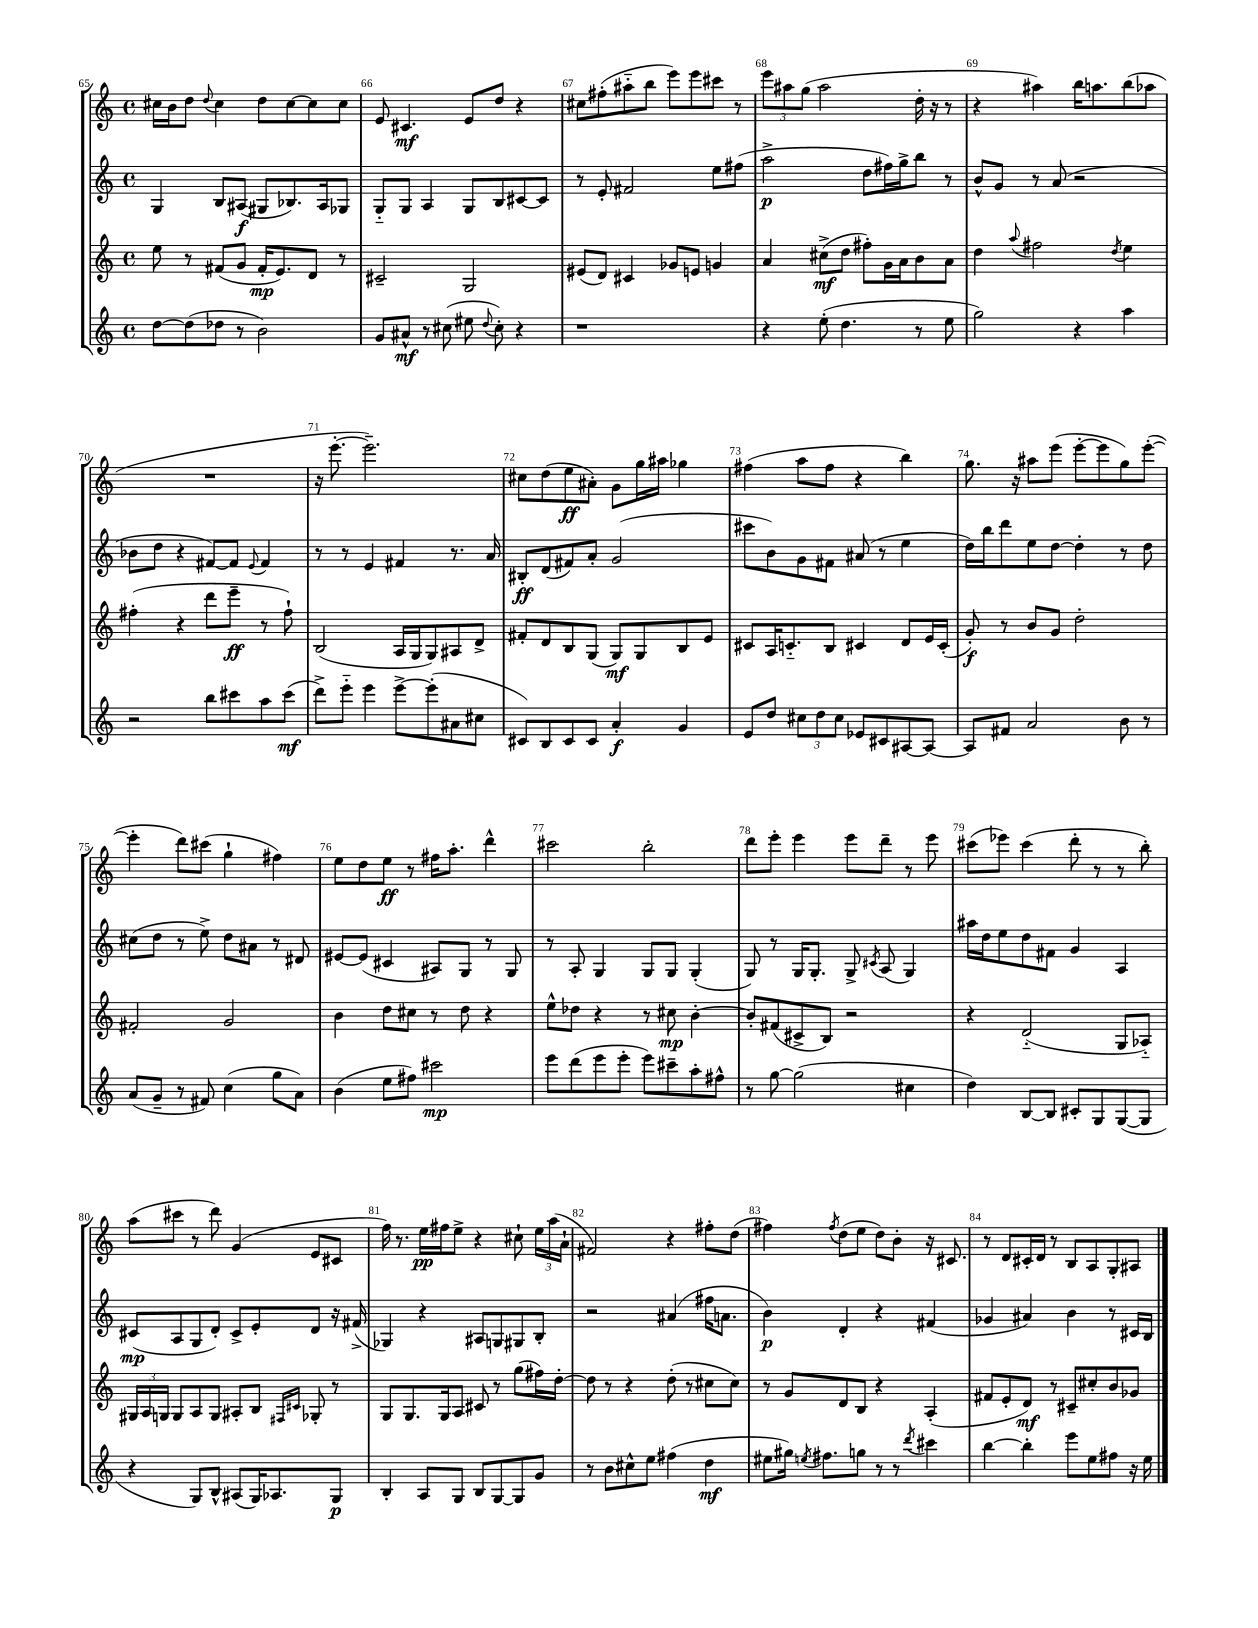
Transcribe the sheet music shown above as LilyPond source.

<<
\new StaffGroup <<
\new Staff = "s0" {
    \clef treble \key c \major \defaultTimeSignature \time 4/4
    \autoBeamOff cis''16[ b'16 d''8] \appoggiatura { d''8 } cis''4 d''8[ cis''8~ cis''8 cis''8] |
    e'8 cis'4.\mf e'8[ d''8] r4 |
    cis''8[ fis''8-.( ais''8-_ b''8] e'''8[) e'''8 cis'''8] r8 |
    \tuplet 3/2 { e'''8[ ais''8 g''8]( } ais''2 d''16-. r16 r8 |
    r4 ais''4) b''16[ a''8. b''8( aes''8] |
    R1 |
    r16 e'''8.~-. e'''2.--) |
    cis''8[ d''8( e''8\ff ais'8]-.) g'8[ g''16 ais''16] ges''4 |
    fis''4( a''8[ fis''8] r4 b''4) |
    g''8. r16 ais''8[ e'''8]( e'''8[~-. e'''8 g''8) e'''8]~-.( |
    e'''4-. d'''8[) cis'''8]( g''4-! fis''4) |
    e''8[ d''8 e''8]\ff r8 fis''16[ a''8.]-. d'''4-^ |
    cis'''2 b''2-. |
    d'''8[ e'''8]-. e'''4 e'''8[ d'''8]-- r8 e'''8 |
    cis'''8[( ees'''8]) cis'''4( d'''8-. r8 r8 b''8-.) |
    a''8[( cis'''8] r8 d'''8) g'4( e'8[ cis'8] |
    f''16) r8. e''16[\pp fis''16 e''8]-> r4 cis''8-! \tuplet 3/2 { e''16[ a''16( a'16]-! } |
    fis'2) r4 fis''8[-. d''8]( |
    fis''4) \acciaccatura { fis''8 } d''8[( e''8] d''8[) b'8]-. r16 cis'8. |
    r8 d'8[ cis'16-. d'16] r8 b8[ a8 g8-. ais8] \bar "|." |
}
\new Staff = "s1" {
    \clef treble \key c \major \defaultTimeSignature \time 4/4
    \autoBeamOff g4 b8[ ais8]\f( gis8[ bes8.) ais16 ges8] |
    g8[-_ g8] a4 g8[ b8 cis'8~ cis'8] |
    r8 e'8-. fis'2 e''8[ fis''8]( |
    a''2->\p d''8[ fis''16) g''16-> b''8] r8 |
    b'8[-^ g'8] r8 a'8( r2 |
    bes'8[ d''8] r4 fis'8[~) fis'8] \appoggiatura { e'8 } fis'4 |
    r8 r8 e'4 fis'4 r8. a'16 |
    bis8[-.\ff d'8( fis'8) a'8]-. g'2( |
    cis'''8[ b'8) g'8 fis'8] ais'8( r8 e''4 |
    d''16[) b''16 d'''8 e''8 d''8]~ d''4-. r8 d''8 |
    cis''8[( d''8] r8 e''8->) d''8[ ais'8] r8 dis'8 |
    eis'8[~ eis'8]( cis'4 ais8[) g8] r8 g8 |
    r8 a8-. g4 g8[ g8] g4-.( |
    g8) r8 g16[ g8.]-. g8-> \acciaccatura { cis'8 } a8( g4) |
    ais''16[ d''16 e''8 d''8 fis'8] g'4 a4 |
    cis'8[\mp( a8 g8 d'8]-.) cis'8[-> e'8-. d'8] r16 fis'16->( |
    ges4) r4 ais8[ g8 gis8 b8]-. |
    r2 ais'4( fis''16[ a'8.] |
    b'4\p) d'4-. r4 fis'4( |
    ges'4 ais'4) b'4 r8 cis'16[ b16] \bar "|." |
}
\new Staff = "s2" {
    \clef treble \key c \major \defaultTimeSignature \time 4/4
    \autoBeamOff e''8 r8 fis'8[( g'8] fis'16[-.\mp e'8.) d'8] r8 |
    cis'2-- g2 |
    eis'8[( d'8]) cis'4 ges'8[ e'8] g'4 |
    a'4 cis''8[->\mf( d''8] fis''8[-.) g'16 a'16 b'8 a'8] |
    d''4 \appoggiatura { a''8 } fis''2 \acciaccatura { d''8 } e''4 |
    fis''4-.( r4 d'''8[ e'''8]--\ff r8 fis''8-!) |
    b2( a16[ g16 g8) ais8 d'8]-> |
    fis'8[-. d'8 b8 g8]( g8[\mf) g8 b8 e'8] |
    cis'8[ a16 c'8.-_ b8] cis'4 d'8[ e'16 cis'16]-.( |
    g'8-.\f) r8 b'8[ g'8] d''2-. |
    fis'2-. g'2 |
    b'4 d''8[ cis''8] r8 d''8 r4 |
    e''8[-^ des''8] r4 r8 cis''8\mp b'4~-. |
    b'8[-. fis'8( cis'8-> b8]) r2 |
    r4 d'2-_( g8[ aes8]-_) |
    \tuplet 3/2 { gis16[ a16 g16] } g8[ a8 g8] ais8[-. b8] \grace { fis16[ cis'16] } ges8-. r8 |
    g8[ g8. g16 a8] cis'8 r8 g''8[( fis''16) d''16]~-. |
    d''8 r8 r4 d''8-.( r8 cis''8[ cis''8]) |
    r8 g'8[ d'8 b8] r4 a4-.( |
    fis'8[ e'8-. d'8]\mf) r8 cis'8[-- cis''8-. b'8 ges'8] \bar "|." |
}
\new Staff = "s3" {
    \clef treble \key c \major \defaultTimeSignature \time 4/4
    \autoBeamOff d''8[~ d''8( des''8] r8 b'2) |
    g'8[ ais'8]-^\mf r8 cis''8( eis''8 \appoggiatura { d''8 } cis''8-.) r4 |
    r1 |
    r4 e''8-.( d''4. r8 e''8 |
    g''2) r4 a''4 |
    r2 b''8[ cis'''8 a''8 cis'''8]\mf( |
    d'''8[->) e'''8]-_ e'''4 e'''8[~-> e'''8-.( ais'8 cis''8] |
    cis'8[) b8 cis'8 cis'8] a'4-.\f g'4 |
    e'8[ d''8] \tuplet 3/2 { cis''8[ d''8 cis''8] } ees'8[ cis'8 ais8~ ais8]~ |
    ais8[ fis'8] a'2 b'8 r8 |
    a'8[( g'8]-- r8 fis'8) c''4( g''8[ a'8]) |
    b'4( e''8[ fis''8]) cis'''2\mp |
    e'''8[ d'''8( e'''8 e'''8]-. e'''8[) cis'''8-- a''8-. fis''8]-^ |
    r8 g''8~ g''2( cis''4 |
    d''4) b8[~ b8] cis'8[-. g8 g8~( g8] |
    r4 g8[) b8]-^ ais8[( g16) aes8. g8]\p |
    b4-. a8[ g8] b8[ g8~ g8 g'8] |
    r8 b'8[ cis''8-^ e''8] fis''4( d''4\mf |
    eis''8[ gis''16]) \acciaccatura { e''8 } fis''8.[ g''8] r8 r8 \acciaccatura { d'''8 } cis'''4 |
    b''4~ b''4-. e'''8[ e''8 fis''8] r16 e''16 \bar "|." |
}
>>
>>
\layout { \context { \Score currentBarNumber = #65 \override BarNumber.break-visibility = ##(#f #t #t) barNumberVisibility = #all-bar-numbers-visible } }
